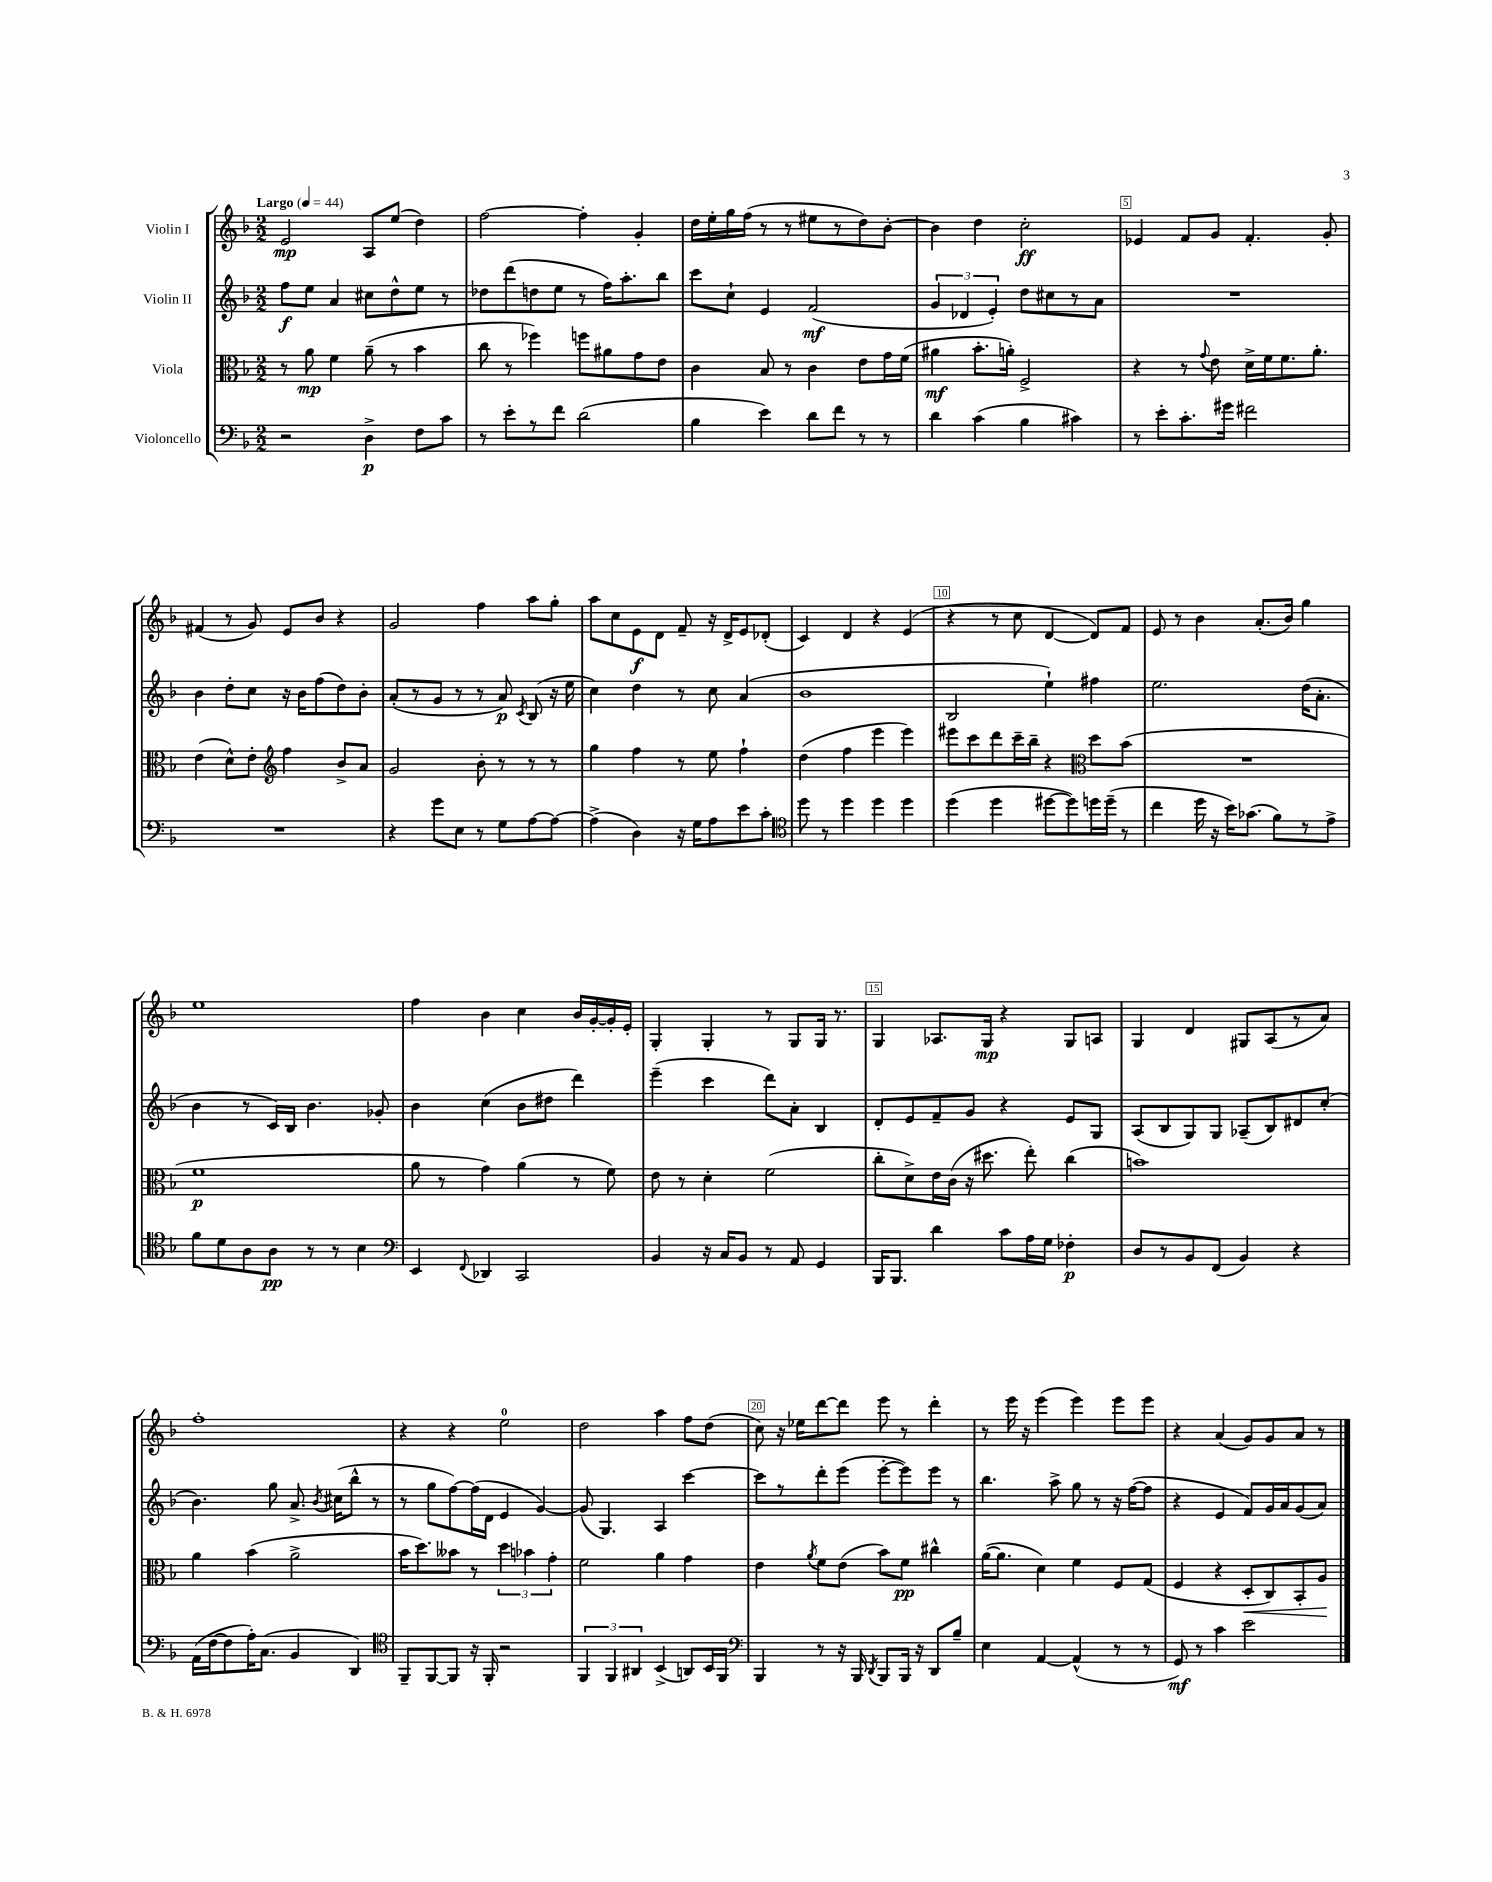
<<
\new StaffGroup <<
\new Staff = "s0" \with { instrumentName = "Violin I" } {
    \clef treble \key f \major \numericTimeSignature \time 2/2 \tempo "Largo" 4 = 44
    \autoBeamOff e'2\mp a8[ e''8]( d''4) |
    f''2~ f''4-. g'4-. |
    d''16[ e''16-. g''16 f''16]( r8 r8 eis''8[ r8 d''8) bes'8]~-. |
    bes'4 d''4 c''2-.\ff |
    ees'4 f'8[ g'8] f'4.-. g'8-. |
    fis'4( r8 g'8) e'8[ bes'8] r4 |
    g'2 f''4 a''8[ g''8]-. |
    a''8[ c''8 e'8\f d'8] f'8-- r16 d'16[-> e'8 des'8]-.( |
    c'4) d'4 r4 e'4( |
    r4 r8 c''8 d'4~ d'8[) f'8] |
    e'8 r8 bes'4 a'8.[-.( bes'16]) g''4 |
    e''1 |
    f''4 bes'4 c''4 bes'16[ g'16~-. g'16-. e'16]-. |
    g4-. g4-. r8 g8[ g16] r8. |
    g4 aes8.[ g16]\mp r4 g8[ a8] |
    g4 d'4 gis8[ a8( r8 a'8]) |
    f''1-. |
    r4 r4 e''2-0 |
    d''2 a''4 f''8[ d''8]( |
    c''8) r16 ees''16[ d'''8~ d'''8] e'''8 r8 d'''4-. |
    r8 e'''16 r16 e'''4( e'''4) e'''8[ e'''8] |
    r4 a'4( g'8[) g'8 a'8] r8 \bar "|." |
}
\new Staff = "s1" \with { instrumentName = "Violin II" } {
    \clef treble \key f \major \numericTimeSignature \time 2/2
    \autoBeamOff f''8[\f e''8] a'4 cis''8[ d''8-^ e''8] r8 |
    des''8[ d'''8( d''8 e''8] r8 f''16[) a''8.-. bes''8] |
    c'''8[ c''8]-! e'4 f'2\mf( |
    \tuplet 3/2 { g'4 des'4 e'4-.) } d''8[ cis''8 r8 a'8] |
    R1 |
    bes'4 d''8[-. c''8] r16 bes'16[ f''8( d''8) bes'8]-. |
    a'8[-.( r8 g'8] r8 r8 a'8\p) \acciaccatura { c'8 } bes8( r16 e''16 |
    c''4) d''4 r8 c''8 a'4( |
    bes'1 |
    bes2 e''4-!) fis''4 |
    e''2. d''16[( a'8.]-. |
    bes'4 r8 c'16[) bes16] bes'4. ges'8-. |
    bes'4 c''4( bes'8[ dis''8] d'''4) |
    e'''4--( c'''4 d'''8[) a'8]-. bes4 |
    d'8[-. e'8 f'8-- g'8] r4 e'8[ g8] |
    a8[( bes8 g8) g8] aes8[--( bes8) dis'8 c''8]-.( |
    bes'4.) g''8 a'8.-> \acciaccatura { bes'8 } cis''16[( bes''8]-^ r8 |
    r8 g''8[ f''8~) f''16( d'16] e'4 g'4~) |
    g'8( g4.) a4 c'''4~ |
    c'''8[ r8 d'''8-. e'''8]( e'''8[~-. e'''8) e'''8] r8 |
    bes''4. a''8-> g''8 r8 r16 f''16[~( f''8] |
    r4 e'4 f'8[) g'16 a'16 g'8( a'8]) \bar "|." |
}
\new Staff = "s2" \with { instrumentName = "Viola" } {
    \clef alto \key f \major \numericTimeSignature \time 2/2
    \autoBeamOff r8 a'8\mp f'4 a'8--( r8 bes'4 |
    c''8 r8 fes''4) f''8[ ais'8 g'8 e'8] |
    c'4 bes8 r8 c'4 e'8[ g'16 f'16]( |
    ais'4\mf bes'8.[-. a'16]-.) f2-> |
    r4 r8 \appoggiatura { g'8 } e'8 d'16[-> f'16 f'8. a'8.]-. |
    e'4( d'8[-^) e'8]-. \clef treble f''4 bes'8[-> a'8] |
    g'2 bes'8-. r8 r8 r8 |
    g''4 f''4 r8 e''8 f''4-! |
    d''4( f''4 e'''4 e'''4) |
    eis'''8[ c'''8 d'''8 c'''16-- bes''16]-- r4 \clef alto d''8[ bes'8]( |
    R1 |
    f'1\p |
    a'8 r8 g'4) a'4( r8 f'8) |
    e'8 r8 d'4-. f'2( |
    c''8[-. d'8->) e'16 c'16]( r16 dis''8. e''8-.) c''4( |
    b'1) |
    a'4 bes'4( a'2-> |
    bes'16[ d''8.) beses'8] r8 \tuplet 3/2 { d''4 bes'4 g'4-. } |
    f'2 a'4 g'4 |
    e'4 \acciaccatura { a'8 } f'8[ e'8]( bes'8[) f'8]\pp cis''4-^ |
    a'16[~( a'8.] d'4) f'4 f8[ g8]( |
    f4 r4 d8[-.\< c8) bes,8-. a8]\! \bar "|." |
}
\new Staff = "s3" \with { instrumentName = "Violoncello" } {
    \clef bass \key f \major \numericTimeSignature \time 2/2
    \autoBeamOff r2 d4->\p f8[ c'8] |
    r8 e'8[-. r8 f'8] d'2( |
    bes4 e'4) d'8[ f'8] r8 r8 |
    d'4 c'4( bes4 cis'4) |
    r8 e'8[-. c'8.-. gis'16] fis'2 |
    R1 |
    r4 g'8[ e8] r8 g8[ a8~ a8]~ |
    a4->( d4) r16 g16[ a8 e'8 c'8]-. |
    \clef tenor d''8 r8 d''4 d''4 d''4 |
    d''4( d''4 dis''8[~ dis''8) d''16 d''16]--( r8 |
    c''4 d''16 r16 bes'16[) ges'8.]( f'8[) r8 e'8]-> |
    f'8[ d'8 a8 a8]\pp r8 r8 bes4 |
    \clef bass e,4 \appoggiatura { f,8 } des,4 c,2 |
    bes,4 r16 c16[ bes,8] r8 a,8 g,4 |
    bes,,16[ bes,,8.] d'4 c'8[ a16 g16] fes4-.\p |
    d8[ r8 bes,8 f,8]( bes,4) r4 |
    a,16[( f16~ f8 a16-.) c8.]( bes,4 d,4) |
    \clef tenor f,8[-- f,8~ f,8] r16 f,16-. r2 |
    \tuplet 3/2 { f,4 f,4 ais,4 } bes,4->( a,8[) bes,16 f,16] |
    \clef bass bes,,4 r8 r16 bes,,16 \acciaccatura { d,8 } bes,,8[ bes,,16] r16 d,8[ bes8]-- |
    e4 a,4~ a,4-^( r8 r8 |
    g,8\mf) r8 c'4 e'2 \bar "|." |
}
>>
>>
\layout { \context { \Score \override BarNumber.break-visibility = ##(#f #t #t) barNumberVisibility = #(every-nth-bar-number-visible 5) \override BarNumber.stencil = #(make-stencil-boxer 0.1 0.3 ly:text-interface::print) } }
